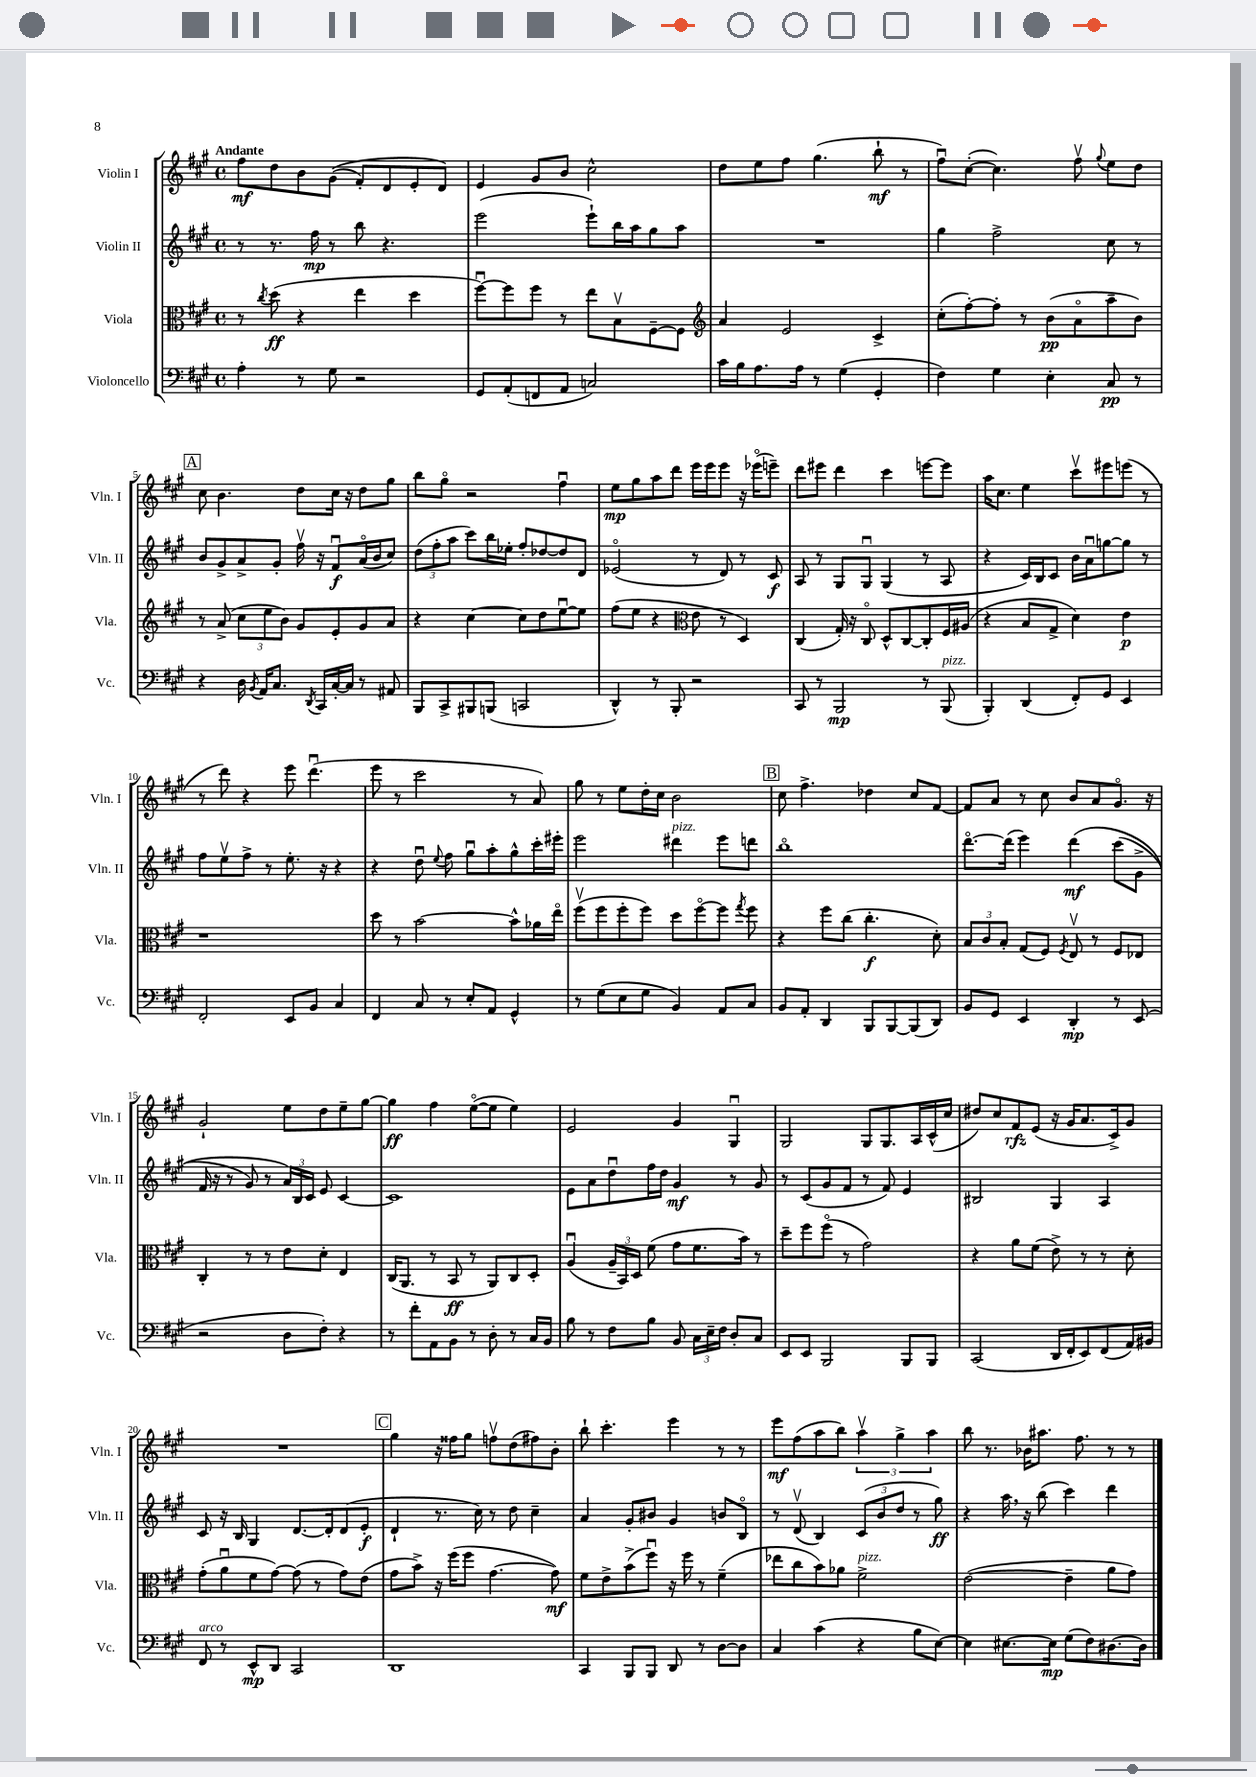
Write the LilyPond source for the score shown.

<<
\new StaffGroup <<
\new Staff = "s0" \with { instrumentName = "Violin I" shortInstrumentName = "Vln. I" } {
    \clef treble \key a \major \defaultTimeSignature \time 4/4 \tempo "Andante"
    \autoBeamOff fis''8[\mf d''8 b'8 gis'8](\( fis'8[-.) d'8 e'8-. d'8]\) |
    e'4 gis'8[ b'8] cis''2-^ |
    d''8[ e''8 fis''8] gis''4.( b''8-!\mf r8 |
    fis''8[\downbow) cis''8]~-.( cis''4.) fis''8\upbow \appoggiatura { gis''8 } e''8[ d''8] |
    \mark \markup { \box "A" } cis''8 b'4. d''8[ cis''16] r16 d''8[ gis''8] |
    b''8[ gis''8]\flageolet r2 fis''4\downbow |
    e''8[\mp gis''8 a''8 d'''8] e'''16[ e'''16 e'''8] r16 ees'''16[\flageolet( e'''8]--) |
    d'''8[ eis'''8] d'''4 cis'''4 e'''8[~ e'''8] |
    a''16[ cis''8.] e''4 cis'''8[\upbow eis'''8 e'''8]( r8 |
    r8 d'''8) r4 e'''8 d'''4.\downbow( |
    e'''8 r8 cis'''2 r8 a'8) |
    gis''8 r8 e''8[ d''16-. cis''16] b'2 |
    \mark \markup { \box "B" } cis''8 fis''4.-> des''4 cis''8[ fis'8]~ |
    fis'8[ a'8] r8 cis''8 b'8[ a'8 gis'8.]\flageolet r16 |
    gis'2-! e''8[ d''8 e''8-- gis''8]~ |
    gis''4\ff fis''4 e''8[~\flageolet( e''8] e''4) |
    e'2 gis'4 gis4\downbow |
    gis2 gis8[ gis8. a16 cis'16-^( cis''16] |
    dis''8[) cis''8 fis'8\rfz e'8]( r16 gis'16[ a'8. cis'16->) gis'8] |
    R1 |
    \mark \markup { \box "C" } gis''4 r16 fisis''16[ gis''8] f''8[\upbow d''8( fis''8) b'8]-. |
    b''8-! cis'''4.-. e'''4 r8 r8 |
    e'''8[\mf fis''8( a''8 b''8]) \tuplet 3/2 { a''4\upbow gis''4-> a''4 } |
    b''8 r8. bes'16[ ais''8.] fis''8. r8 r8 \bar "|." |
}
\new Staff = "s1" \with { instrumentName = "Violin II" shortInstrumentName = "Vln. II" } {
    \clef treble \key a \major \defaultTimeSignature \time 4/4
    \autoBeamOff r8 r8. fis''16\mp r8 b''8 r4. |
    e'''2( e'''8[-!) b''16 a''16 gis''8 a''8] |
    R1 |
    gis''4 fis''2-> cis''8 r8 |
    \mark \markup { \box "A" } b'8[ gis'8-> a'8-> gis'8]-. fis''16\upbow r16 fis'8[\downbow\f a'16\flageolet( b'16 cis''8]) |
    \tuplet 3/2 { d''8[( fis''8-. a''8] } cis'''8[) b''16 ees''16]-. fis''8[-. des''8~ des''8 d'8] |
    ees'2\flageolet( r8 d'8) r8 cis'8\f |
    a8 r8 gis8[ gis8]\downbow gis4( r8 a8 |
    r4 cis'16[) b16 cis'8] b'16[ a'16\downbow g''8~ g''8] r8 |
    fis''8[ e''8\upbow fis''8]-> r8 e''8.-. r16 r4 |
    r4 d''8\downbow \appoggiatura { e''8 } fis''8 gis''8[\downbow a''8-. gis''8-^ cis'''16-. eis'''16]-. |
    e'''2 dis'''4^\markup { \italic "pizz." } e'''8[ d'''8] |
    \mark \markup { \box "B" } b''1\flageolet |
    d'''8.[~\flageolet d'''16]( e'''4) d'''4\mf\( cis'''8[( gis'8]-> |
    fis'16 r16 r8 gis'8) r8 \tuplet 3/2 { a'16[\) b16 cis'16] } e'8 cis'4~ |
    cis'1 |
    e'8[ a'8 d''8\downbow fis''16 d''16] gis'4\mf r8 gis'8 |
    r8 cis'8[( gis'8 fis'8] r8 fis'8) e'4 |
    bis2 gis4 a4 |
    cis'8 r16 b16 gis4 d'8.[~ d'16-. d'8( e'8]-.\f |
    \mark \markup { \box "C" } d'4-! r8. cis''16) r8 d''8 cis''4-- |
    a'4 gis'8[-. bis'8] gis'4 b'8[ b8]\flageolet |
    r8 d'8\upbow( b4) \tuplet 3/2 { cis'8[( b'8 d''8] } r8 gis''8\ff) |
    r4 a''16 \breathe r16 b''8( cis'''4) d'''4 \bar "|." |
}
\new Staff = "s2" \with { instrumentName = "Viola" shortInstrumentName = "Vla." } {
    \clef alto \key a \major \defaultTimeSignature \time 4/4
    \autoBeamOff r8 \acciaccatura { cis''8 } d''8\ff( r4 e''4 d''4 |
    fis''8[~\downbow) fis''8 fis''8] r8 e''8[ b8\upbow fis8~-- fis8] |
    \clef treble a'4 e'2 cis'4-> |
    cis''8[-.( fis''8~-.) fis''8]-. r8 b'8[\pp( a'8\flageolet a''8-- b'8]) |
    \mark \markup { \box "A" } r8 a'8->( \tuplet 3/2 { cis''8[ e''8 b'8]) } gis'8[ e'8-. gis'8 a'8] |
    r4 cis''4~ cis''8[ d''8 e''8~\downbow e''8] |
    fis''8[( e''8] r4 \clef alto e'8 r8 d4) |
    cis4( gis16-.) r16 cis8\flageolet d8[-^ cis8~ cis8-. fis16 ais16]( |
    r4 b8[ gis8]-> d'4) e'4\p |
    r1 |
    d''8 r8 b'2~ b'8[-^ aes'16 e''16]\flageolet |
    fis''8[\upbow( fis''8 fis''8-. fis''8]) d''8[ fis''8~\flageolet fis''8] \acciaccatura { gis''8 } fis''8 |
    \mark \markup { \box "B" } r4 fis''8[ cis''8]( cis''4.-.\f d'8-.) |
    \tuplet 3/2 { b8[ cis'8 b8]-. } gis8[( fis8]) \acciaccatura { fis8 } e8\upbow r8 fis8[ ees8] |
    cis4-. r8 r8 e'8[ d'8]-. e4 |
    cis16[( a,8.] r8 b,8\ff r8 a,8[) cis8 d8]-. |
    a4\downbow( \tuplet 3/2 { a16[-- b,16) d16] } fis'8( gis'8[ fis'8. b'16]) r8 |
    d''8[-- fis''8 fis''8]\flageolet( r8 gis'2) |
    r4 a'8[ fis'8]( e'8->) r8 r8 d'8-. |
    gis'8[-.( a'8\downbow fis'8 gis'8]~) gis'8( r8 gis'8[) e'8]( |
    \mark \markup { \box "C" } gis'8[ b'8]->) r16 fis''16[( fis''8] gis'4.~ gis'8\mf) |
    fis'8[ e'8-> b'8->( fis''8]\downbow) r16 fis''16 r8 fis'4--( |
    ees''8[ cis''8 b'8) aes'8] fis'2->^\markup { \italic "pizz." } |
    e'2~( e'4-- a'8[ gis'8]) \bar "|." |
}
\new Staff = "s3" \with { instrumentName = "Violoncello" shortInstrumentName = "Vc." } {
    \clef bass \key a \major \defaultTimeSignature \time 4/4
    \autoBeamOff a4-. r8 gis8 r2 |
    gis,8[ a,8-.( f,8 a,8] c2) |
    cis'16[ b16 a8. a16] r8 gis4( gis,4-. |
    fis4) gis4 e4-. cis8\pp r8 |
    \mark \markup { \box "A" } r4 d16 \acciaccatura { b,8 } a,16[ cis8.] \acciaccatura { d,8 } cis,16[ cis16~-. cis16] r8 ais,8 |
    b,,8[ cis,8-> bis,,8 b,,8]( c,2 |
    d,4-^) r8 b,,8-. r2 |
    cis,8 r8 b,,2\mp r8 b,,8^\markup { \italic "pizz." }( |
    b,,4-.) d,4( fis,8[-.) gis,8] e,4 |
    fis,2-. e,8[ b,8] cis4 |
    fis,4 cis8 r8 e8[-. a,8] gis,4-^ |
    r8 gis8[( e8 gis8] b,4) a,8[ cis8] |
    \mark \markup { \box "B" } b,8[ a,8]-. d,4 b,,8[ b,,8~ b,,8( d,8]) |
    b,8[ gis,8] e,4 d,4-.\mp r8 e,8( |
    r2 d8[ fis8]-.) r4 |
    r8 fis'8[-. a,8 b,8] r8 d8-. r8 cis16[ b,16] |
    b8 r8 fis8[ b8] b,8 \tuplet 3/2 { cis16[ e16-- fis16] } d8[-. cis8] |
    e,8[ e,8] b,,2 b,,8[ b,,8] |
    cis,2( d,16[ fis,16-. e,8) fis,8( a,16) bis,16] |
    fis,8^\markup { \italic "arco" } r8 e,8[-^\mp d,8] cis,2 |
    \mark \markup { \box "C" } d,1 |
    cis,4 b,,8[ b,,8] d,8 r8 d8[~ d8] |
    cis4 cis'4( r4 b8[ e8]~) |
    e4 eis8.[~ eis16]\mp gis8[( fis8) dis8.~ dis16] \bar "|." |
}
>>
>>
